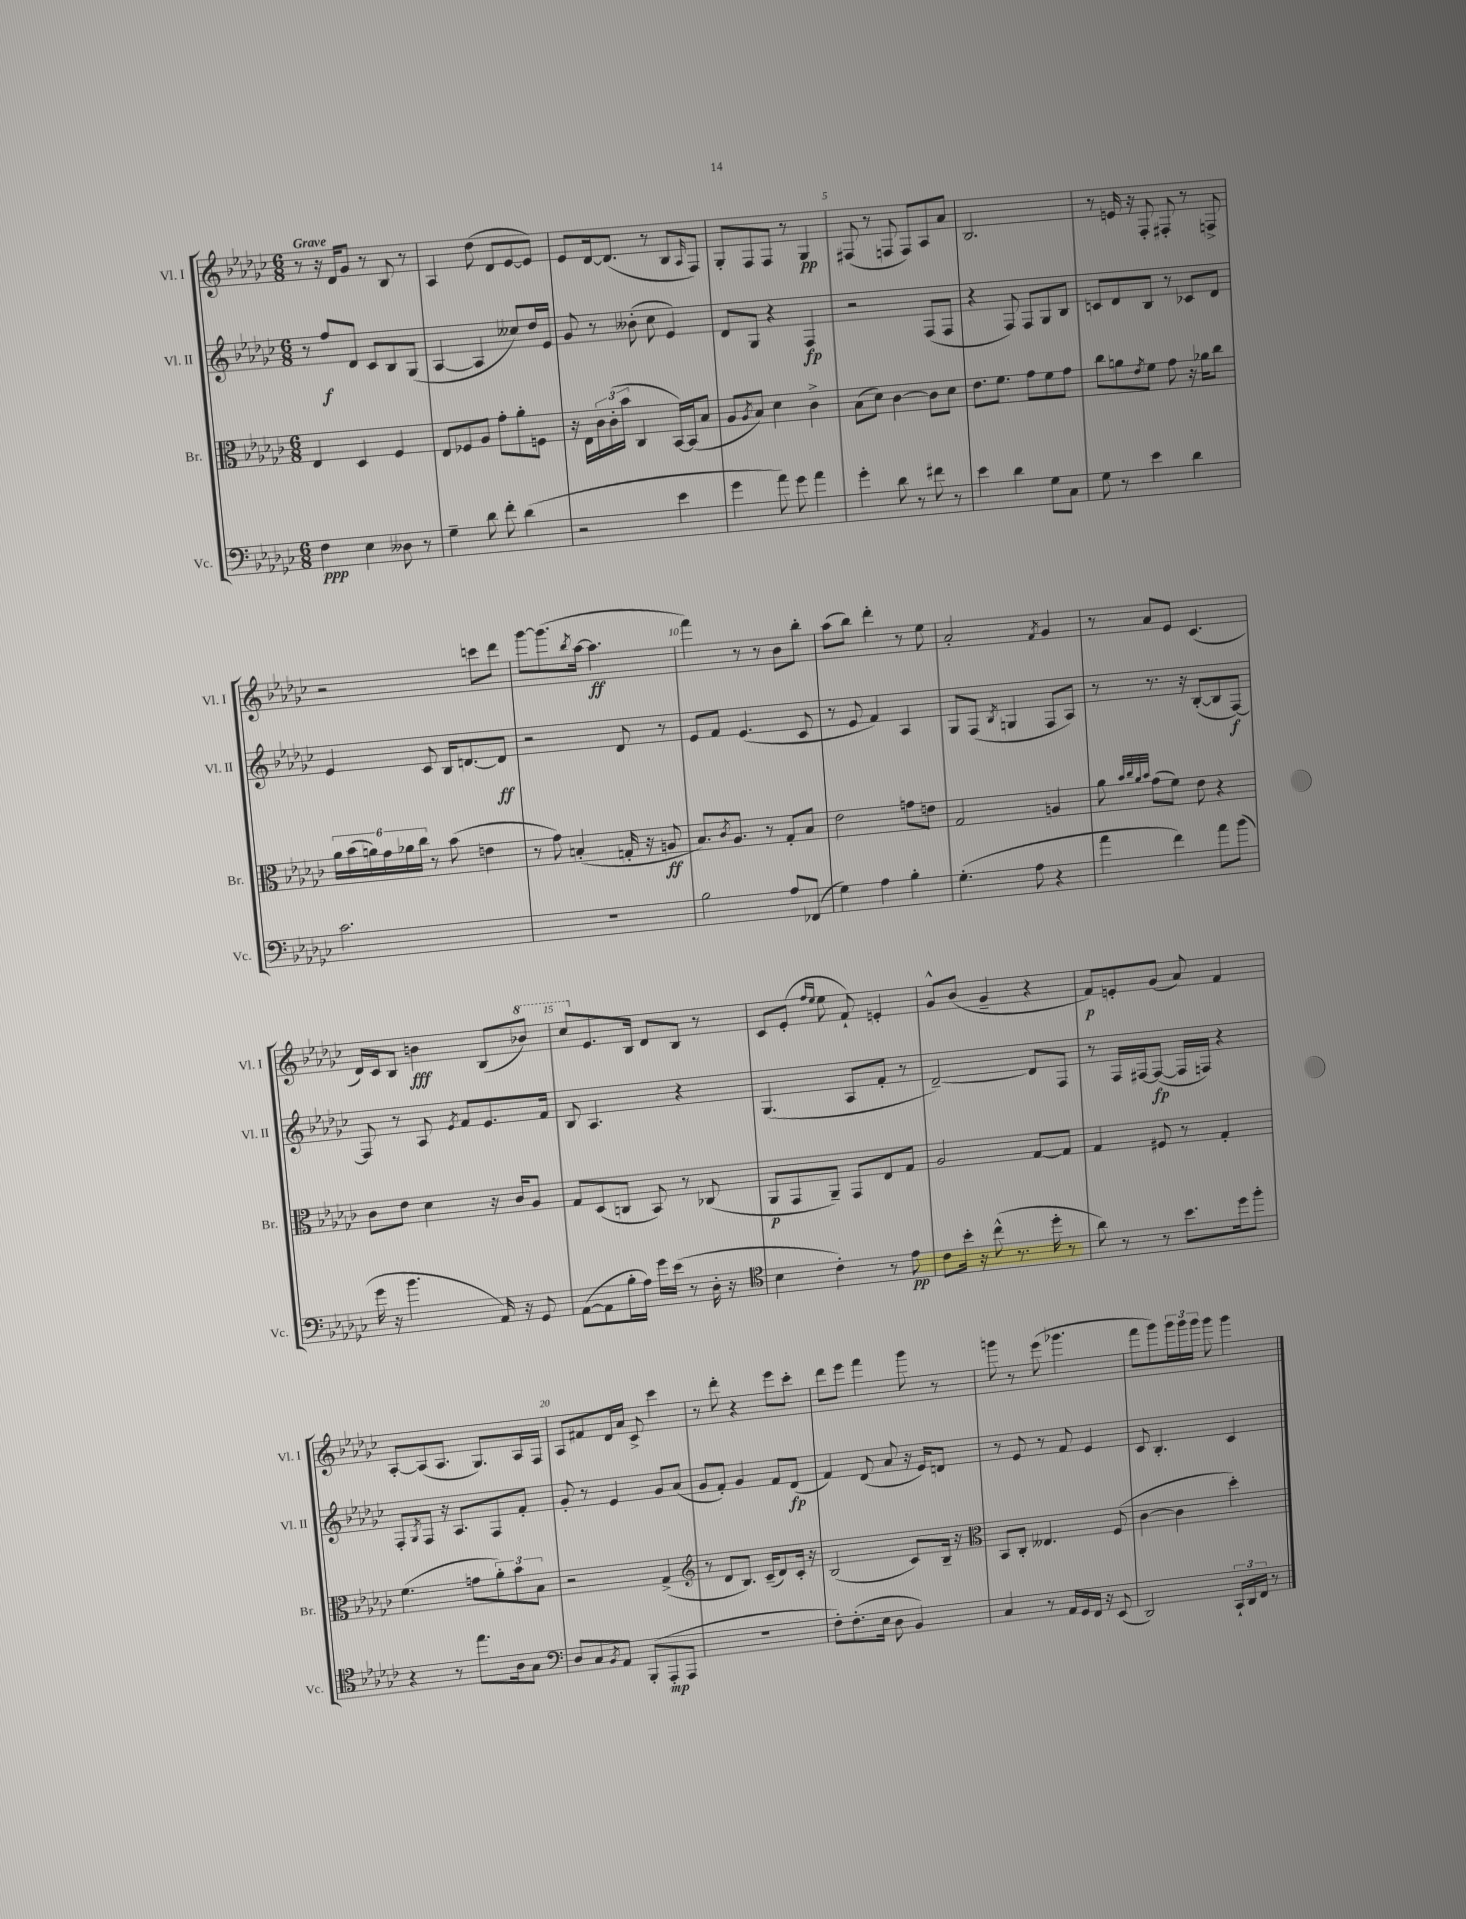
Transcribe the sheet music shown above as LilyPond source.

<<
\new StaffGroup <<
\new Staff = "s0" \with { instrumentName = "Vl. I" shortInstrumentName = "Vl. I" } {
    \clef treble \key ges \major \numericTimeSignature \time 6/8 \tempo "Grave"
    r8 r16 des'16 ges'8 r8 bes8 r8 |
    aes4 des''8( des'8 ees'8~ ees'8) |
    ees'8 des'16~ des'8.( r8 bes8 \grace { aes16 } f8) |
    ges8-. f8 f8 r8 ges4\pp |
    fis8( r8 f8 f8) aes8 aes'8 |
    bes2. |
    r8 e'16 r16 f8-. fis8-. r8 f8-> |
    r2 c'''8 des'''8 |
    ges'''8~ ges'''8.( \acciaccatura { bes''8 } aes''16~ aes''4.\ff |
    f'''4) r8 r8 bes'8 bes''8-. |
    aes''8( bes''8) des'''4-. r8 ees''8 |
    aes'2-. \acciaccatura { f'8 } ges'4 |
    r8 aes'8 ees'8 ces'4.( |
    des'16) ces'16 bes8 b'4\fff bes8( \ottava #1 bes''!8) |
    ces'''8 \ottava #0 ees'8. bes16 des'8 bes8 r8 |
    ces'8 ees'8-.( \grace { f''16 ees''16 } ees''8 f'8-!) e'4-. |
    ges'8-^ bes'8( ges'4-- r4 |
    f'8\p) e'8-. ges'8( aes'8) f'4 |
    aes8~-. aes8( aes8. ges8.) aes16 f16 |
    aes8 fis'8 des'16 aes'16 ces'8-> ces'''4 |
    r8 des'''8-. r4 ees'''8 ces'''8-. |
    des'''8 ees'''8 f'''4 ges'''8 r8 |
    g'''8 r8 ees'''8( ges'''4. |
    f'''8 ges'''8) \tuplet 3/2 { ges'''16 ges'''16 ges'''16 } ges'''8 ges'''4 \bar "|." |
}
\new Staff = "s1" \with { instrumentName = "Vl. II" shortInstrumentName = "Vl. II" } {
    \clef treble \key ges \major \numericTimeSignature \time 6/8
    r8 f''8\f des'8 ces'8 bes8 ges8( |
    aes4~ aes4 ceses''8) des''16 ees'16 |
    ges'8 r8 beses'8-.( ces''8 ees'4) |
    des'8 ges8 r4 f4\fp |
    r2 f8( f8 |
    r4 f8) f8 ges8 bes8 |
    c'8 des'8 bes8 r8 ces'8 des'8 |
    ees'4 ces'8 bes16 d'8.~ d'8\ff |
    r2 des'8 r8 |
    ees'8 f'8 ees'4.( ces'8 |
    r8 ees'8 f'4) aes4 |
    ges8 f8( \acciaccatura { bes8 } g4 f8 aes8) |
    r8 r8. r16 bes8~-.( bes8 f8~\f) |
    f8 r8 aes8 \acciaccatura { ees'8 } f'8 ees'8. f'16 |
    bes8 aes4. r4 |
    ges4.( aes8 f'8-. r8 |
    des'2~--) des'8 f8 |
    r8 f16 fis16~ fis8~\fp( fis16 f16) r4 |
    f8-. \acciaccatura { ges8 } f8 r16 aes8. f8 f'8-. |
    ges'8-. r8 ees'4 ges'8 aes'8( |
    ges'8 f'8-.) ges'4 f'8 des'8\fp( |
    f'4) des'8( aes'8 r16 ees'16) d'8 |
    r8 ees'8 r8 f'8 ees'4 |
    ces'8 bes4.-. ces'4 \bar "|." |
}
\new Staff = "s2" \with { instrumentName = "Br." shortInstrumentName = "Br." } {
    \clef alto \key ges \major \numericTimeSignature \time 6/8
    ees4 des4 f4 |
    ees8 fes8 aes8 ges'8-. aes'8-. f8 |
    r16 ees16 \tuplet 3/2 { ces'16 ces'16-.( bes'16 } ces4 bes,16~) bes,16( bes8 |
    aes8 \acciaccatura { aes8 } bes8) des'4 ces'4-> |
    bes8( des'8) ces'4~ ces'8 des'8 |
    ees'8. f'8. ges'8 f'8 ges'8 |
    ces''8 a'8 \acciaccatura { ees'8 } f'8 ges'8 r16 aes'16 ces''8 |
    \tuplet 6/4 { aes'16 bes'16( a'16) ges'16 aes'16 ces''16 } r8 bes'8( e'4 |
    r8 ges'8) b4-.( g16-. r16 a8\ff |
    bes8.) \acciaccatura { ces'8 } aes8. r8 ges8-. bes8 |
    ees'2 g'8 e'8 |
    ges2 a4 |
    aes'8 \grace { bes'32 ces''32 aes'32 bes'32 } ges'8( f'8) ees'8 r4 |
    ces'8 ees'8 des'4 r16 ces'16 aes8 |
    ges8 des8( c8 bes,8) r8 ces8( |
    aes,8\p ges,8 aes,8--) ges,8 ees8 ges8 |
    aes2 ges8~ ges8 |
    ges4 fis8 r8 ges4-. |
    f'4.( g'8 \tuplet 3/2 { aes'8-.) bes'8 bes8 } |
    r2 ges4->( |
    \clef treble r8 des'8 bes8.) ces'16--( des'8) ces'16-. r16 |
    bes2( ces'8) bes16-- r16 |
    \clef alto bes,8 ces8-. eeses4. f8( |
    ces'4~ ces'4 des''4-.) \bar "|." |
}
\new Staff = "s3" \with { instrumentName = "Vc." shortInstrumentName = "Vc." } {
    \clef bass \key ges \major \numericTimeSignature \time 6/8
    f4\ppp ees4 deses8 r8 |
    ges4-- des'8 f'8-. des'4( |
    r2 ees'4 |
    ges'4 aes'8) ges'8 aes'4 |
    ges'4-. des'8 r8 fis'8 r8 |
    ees'4 des'4 ges8 ces8 |
    ges8 r8 ees'4 des'4 |
    ces'2. |
    R2. |
    bes2 aes8 fes,8( |
    ges4) aes4 bes4-. |
    ges4.-.( aes8 r4 |
    aes'4 f'4) aes'8 bes'8( |
    ges'16 r16 bes'4. aes,16) r16 ges,8 |
    aes,8~( aes,8 bes16-. aes16) ges'16 ees'16( r8 des16-. r16 |
    \clef tenor bes4 ces'4-.) r8 ees'8\pp |
    ces'8 bes'16-. r16 ces''8-^( r8. des''16-. r8 |
    aes'8) r8 r8 bes'8. des''16 f''8-. |
    r4 r8 ees''8. aes16 ges8 |
    \clef bass des8 ces8 \acciaccatura { bes,8 } aes,8 bes,,8-.( aes,,8-.\mp aes,,8 |
    R2. |
    f8-.) f8.-.( ees16 des8 bes,4) |
    ces4 r8 aes,16 ges,16 f,16 r16 ees,8( |
    des,2) \tuplet 3/2 { ces,16-! des,16 f,16 } r8 \bar "|." |
}
>>
>>
\layout { \context { \Score \override BarNumber.break-visibility = ##(#f #t #t) barNumberVisibility = #(every-nth-bar-number-visible 5) } }
